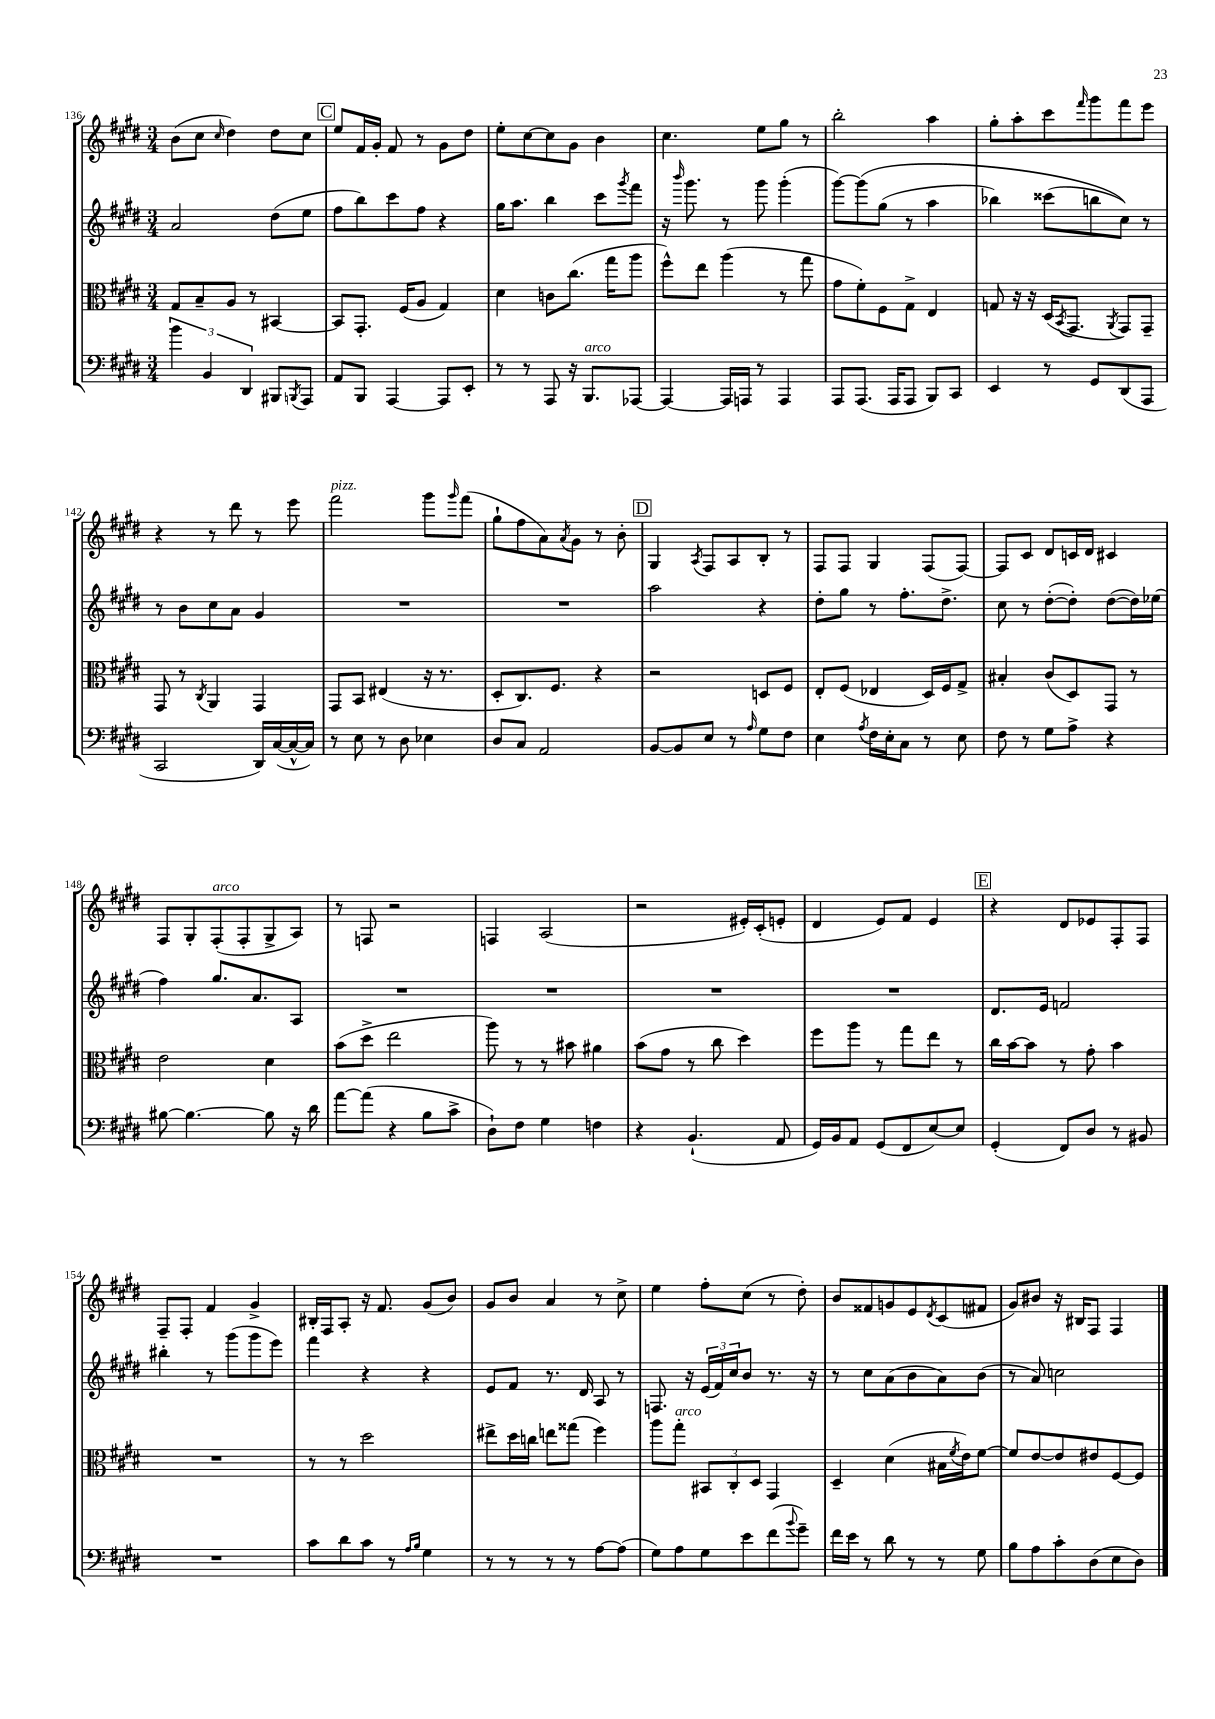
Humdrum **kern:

**kern	**kern	**kern	**kern
*staff4	*staff3	*staff2	*staff1
*clefF4	*clefC3	*clefG2	*clefG2
*k[f#c#g#d#]	*k[f#c#g#d#]	*k[f#c#g#d#]	*k[f#c#g#d#]
*M3/4	*M3/4	*M3/4	*M3/4
6b	8G#	2a	(8b
.	8B~	.	8cc#
6BB	.	.	.
.	.	.	16qqcc#
.	8A	.	4dd#)
6DD#	.	.	.
.	8r	.	.
8BBB#	[4BB#	(8dd#	8dd#
8qBBB	.	.	.
8AAA	.	8ee	8cc#
=	=	=	=
8AA	8BB#]	8ff#	8ee
8BBB	8.GG#'	8bb)	16f#
.	.	.	16g#'
[4AAA	.	8ccc#	8f#
.	(16F#	.	.
.	8A	8ff#	8r
8AAA]	4G#)	4r	8g#
8EE'	.	.	8dd#
=	=	=	=
8r	4d#	16gg#	8ee'
.	.	8.aa	.
8r	.	.	[8cc#
8AAA	8c	4bb	8cc#]
16r	(8.cc#	.	8g#
8.BBB	.	.	.
.	.	8ccc#	4b
.	16gg#	.	.
.	.	8qggg#	.
[8AAA-	8aa	8fff#	.
=	=	=	=
4AAA-_	8ff#^^)	16r	4.cc#
.	.	16qqbbb	.
.	.	8.ggg#	.
.	8ee	.	.
16AAA-]	(4aa	8r	.
16AAA	.	.	.
8r	.	8ggg#	8ee
4AAA	8r	(4ggg#'	8gg#
.	8gg#	.	8r
=	=	=	=
8AAA	8g#	[8ggg#)	2bb'
(8.AAA	8f#')	&(8ggg#]	.
.	8F#	(8gg#	.
16AAA	.	.	.
8AAA	8G#^	8r	.
8BBB)	4E	4aa	4aa
8CC#	.	.	.
=	=	=	=
4EE	8G	4bb-)	8gg#'
.	16r	.	8aa'
.	16r	.	.
8r	(16D#	(8ccc##	8ccc#
.	8qBB	.	.
.	8.GG#	.	.
.	.	.	16qqfff#
8GG#	.	8bb	8ggg#
.	8qAA	.	.
(8DD#	8GG#)	8cc#)&)	8fff#
8AAA	8GG#~	8r	8eee
=	=	=	=
2CC#	8GG#	8r	4r
.	8r	8b	.
.	8qC#	.	.
.	4AA	8cc#	8r
.	.	8a	8ddd#
16DD#)	4GG#	4g#	8r
([16C#	.	.	.
16C#^^_	.	.	8eee
16C#])	.	.	.
=	=	=	=
8r	8GG#	2.r	2fff#
8E	8BB	.	.
8r	(4E#	.	.
8D#	.	.	.
4E-	16r	.	8ggg#
.	8.r	.	.
.	.	.	16qqggg#
.	.	.	(8fff#
=	=	=	=
8D#	8D#'	2.r	8gg#`
8C#	8.C#)	.	8ff#
2AA	.	.	8a)
.	8.F#	.	.
.	.	.	8qa
.	.	.	8g#
.	4r	.	8r
.	.	.	8b'
=	=	=	=
[8BB	2r	2aa	4G#
8BB]	.	.	.
.	.	.	8qA
8E	.	.	8F#
8r	.	.	8A
16qqA	.	.	.
8G#	8D	4r	8B'
8F#	8F#	.	8r
=	=	=	=
4E	8E'	8dd#'	8F#
.	(8F#	8gg#	8F#
8qA	.	.	.
16F#	4E-	8r	4G#
16E'	.	.	.
8C#	.	8.ff#'	.
8r	16D#)	.	(8F#
.	16F#	8.dd#^	.
8E	8G#^	.	[8F#)
=	=	=	=
8F#	4B#'	8cc#	8F#]
8r	.	8r	8c#
8G#	(8c#	([8dd#'	8d#
8A^	8D#)	8dd#'])	16c
.	.	.	16d#
4r	8GG#	([8dd#	4c#
.	8r	16dd#])	.
.	.	(16ee-	.
=	=	=	=
[8B#	2e	4ff#)	8F#
4.B#_	.	.	8G#'
.	.	8.gg#	(8F#'
.	.	.	8F#'
.	.	8.a	.
8B#]	4d#	.	8G#^
16r	.	8A	8A)
16d#	.	.	.
=	=	=	=
[8a	(8b	2.r	8r
(8a]	8dd#^	.	8F
4r	2ee	.	2r
8B	.	.	.
8c#^	.	.	.
=	=	=	=
8D#`)	8aa)	2.r	4F
8F#	8r	.	.
4G#	8r	.	(2A
.	8b#	.	.
4F	4a#	.	.
=	=	=	=
4r	(8b	2.r	2r
.	8g#	.	.
(4.BB`	8r	.	.
.	8cc#	.	.
.	4dd#)	.	16e#')
.	.	.	(16c#'
8AA	.	.	8e'
=	=	=	=
16GG#)	8ff#	2.r	4d#
16BB	.	.	.
8AA	8aa	.	.
(8GG#	8r	.	8e)
8FF#	8gg#	.	8f#
[8E)	8ee	.	4e
8E]	8r	.	.
=	=	=	=
(4GG#'	16cc#	8.d#	4r
.	[16b	.	.
.	8b]	.	.
.	.	16e	.
8FF#)	8r	2f	8d#
8D#	8g#'	.	8e-
8r	4b	.	8F#'
8BB#	.	.	8F#
=	=	=	=
2.r	2.r	4bb#'	8F#~
.	.	.	8F#'
.	.	8r	4f#
.	.	(8ggg#	.
.	.	8ggg#	4g#^
.	.	8eee)	.
=	=	=	=
8c#	8r	4fff#	16B#'
.	.	.	16F#
8d#	8r	.	8A'
8c#	2dd#	4r	16r
.	.	.	8.f#
8r	.	.	.
16qqA	.	.	.
16qqB	.	.	.
4G#	.	4r	(8g#
.	.	.	8b)
=	=	=	=
8r	8ee#^	8e	8g#
8r	16dd#	8f#	8b
.	16cc	.	.
8r	8ee	8.r	4a
8r	(8gg##	.	.
.	.	16d#	.
[8A	4ff#)	8A	8r
(8A]	.	8r	8cc#^
=	=	=	=
8G#)	8aa	8.F	4ee
8A	8gg#'	.	.
.	.	16r	.
8G#	12BB#	(24e	8ff#'
.	.	24f#)	.
.	12C#'	24cc#	.
8e	.	8b	(8cc#
.	12D#	.	.
(8f#	4GG#	8.r	8r
8qqb	.	.	.
8g#~)	.	.	8dd#')
.	.	16r	.
=	=	=	=
16f#	4D#~	8r	8b
16e	.	.	.
8r	.	8cc#	8f##
8d#	(4d#	(8a	8g
8r	.	8b	8e
.	.	.	8qd#
8r	16B#	8a)	(8c#
.	8qf#	.	.
.	16e)	.	.
8G#	[8f#	(8b	8f#
=	=	=	=
8B	8f#]	8r	8g#)
8A	[8e	8a)	8b#
8c#'	8e]	2cc	16r
.	.	.	16B#
(8D#	8e#	.	8F#
8E	[8F#	.	4F#
8D#)	8F#]	.	.
==	==	==	==
*-	*-	*-	*-
